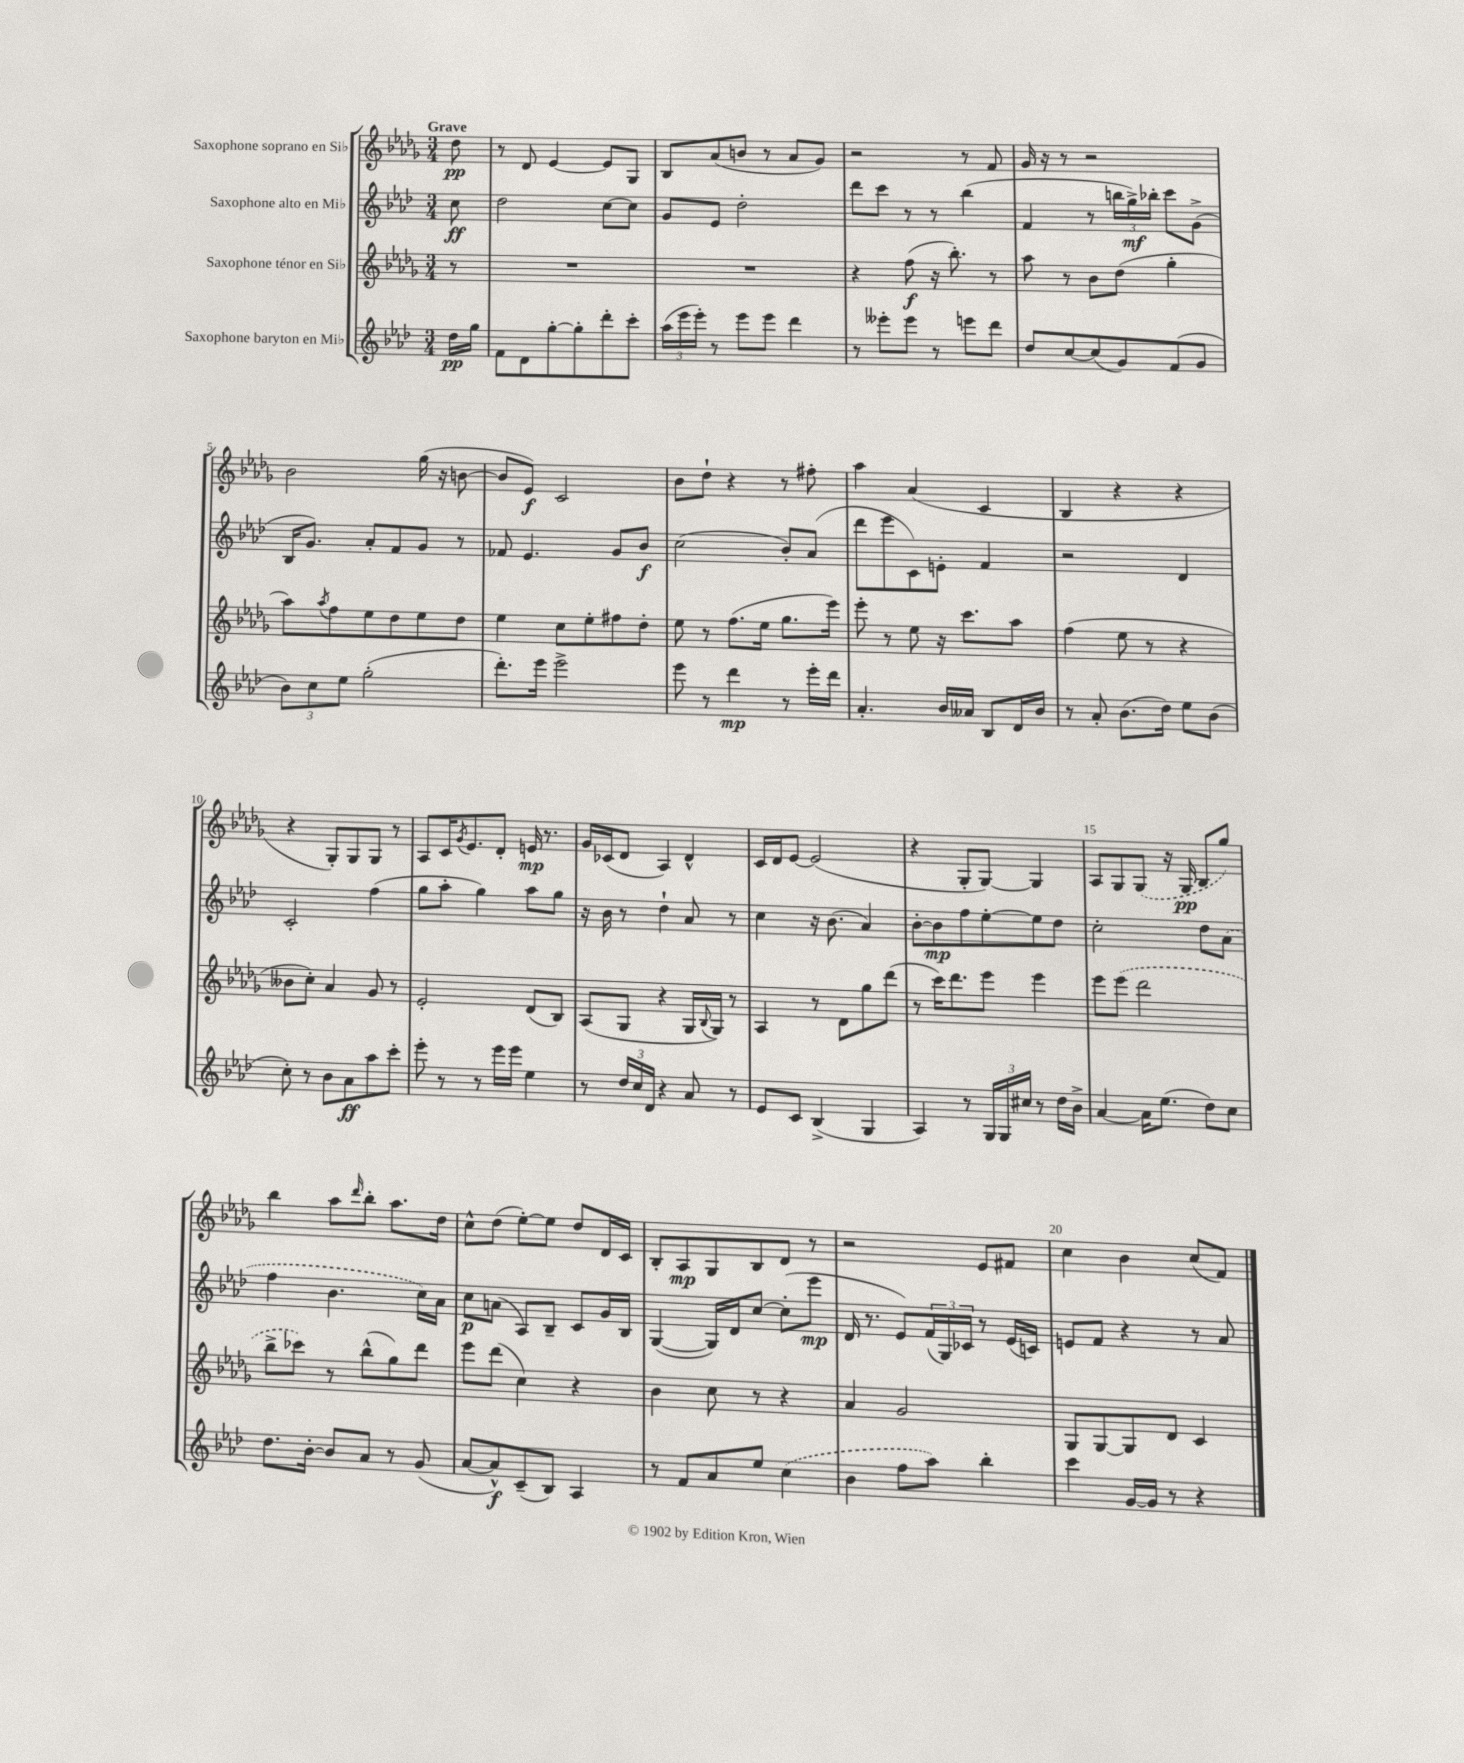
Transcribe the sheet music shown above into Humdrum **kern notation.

**kern	**kern	**kern	**kern
*staff4	*staff3	*staff2	*staff1
*clefG2	*clefG2	*clefG2	*clefG2
*k[b-e-a-d-]	*k[b-e-a-d-g-]	*k[b-e-a-d-]	*k[b-e-a-d-g-]
*M3/4	*M3/4	*M3/4	*M3/4
16dd-\LL	8r	8cc\	8dd-\
16gg\JJ	.	.	.
=	=	=	=
8f\L	2.r	2dd-\	8r
8d-\	.	.	8d-/
[8gg'\	.	.	[4e-/
8gg'\]	.	.	.
8ddd-'\	.	[8cc\L	8e-/]L
8ccc'\J	.	8cc\]J	8G-/J
=	=	=	=
(24aa-\LL	2.r	8g/L	8B-/L
24eee-\	.	.	.
24eee-'\JJ)	.	.	.
8r	.	8e-/J	(8a-/
8eee-\L	.	2dd-'\	8b/J
8eee-\J	.	.	8r
4ddd-\	.	.	8a-/L
.	.	.	8g-/J)
=	=	=	=
8r	4r	8ddd-\L	2r
8eee--'\L	.	8ccc\J	.
8eee--\J	(8ff\	8r	.
8r	16r	8r	.
.	8.bb-'\)	.	.
8eee\L	.	(4bb-\	8r
8ddd-\J	8r	.	8f/
=	=	=	=
8dd-/L	8aa-\	4f/	16g-/
.	.	.	16r
[8cc/	8r	.	8r
(8cc/]	8b-\L	8r	2r
8g/)	(8dd-\J	24bb\LL	.
.	.	24gg^\)	.
.	.	24bb-'\JJ	.
(8f/	4gg-'\	8ccc\L	.
8g/J	.	(8g^\J	.
=	=	=	=
12b-\L)	8aa-\L)	16B-/LK	2b-\
.	.	8.g/J)	.
12cc\	.	.	.
.	8qaa-/	.	.
.	8ff\	.	.
12ee-\J	.	.	.
(2gg'\	8ee-\	8a-'/L	.
.	8dd-\	8f/	.
.	8ee-\	8g/J	(16gg-\
.	.	.	16r
.	8dd-\J	8r	[8b\
=	=	=	=
8.ddd-'\L)	4ee-\	8f-/	8b/]L
.	.	4.e-/	8e-/J)
16eee-\Jk	.	.	.
2eee-^\	8cc\L	.	2c/
.	8ee-'\	.	.
.	8ff#\	8g/L	.
.	8dd-'\J	8b-/J	.
=	=	=	=
8eee-\	8ee-\	(2cc\	8b-\L
8r	8r	.	8dd-`\J
4ddd-\	(8.ff\L	.	4r
.	16ee-\Jk	.	.
8r	8.gg-\L	8b-'/L)	8r
16eee-'\LL	.	(8a-/J	8ff#'\
16ddd-\JJ	16eee-\Jk)	.	.
=	=	=	=
4.a-'/	8eee-'\	8ddd-\L	4aa-\
.	8r	8eee-\	.
.	8ee-\	8c\)	(4a-/
16b-/LL	16r	8e'\J	.
16a--/JJ	8.ccc\L	.	.
8B-/L	.	4f/	4c/
16d-/L	8aa-\J	.	.
16b-/JJ	.	.	.
=	=	=	=
8r	(4ff\	2r	4B-/
8a-'/	.	.	.
(8.b-\L	8ee-\	.	4r
.	8r	.	.
16dd-\Jk)	.	.	.
8ee-\L	4r	4d-/	4r
(8b-\J	.	.	.
=	=	=	=
8cc'\)	8b--\L	2c'/	4r
8r	8cc'\J)	.	.
8b-\L	4a-/	.	8G-'/L)
8a-\	.	.	8G-/
8aa-\	8g-/	(4ff\	8G-/J
8ccc'\J	8r	.	8r
=	=	=	=
8eee-'\	2e-'/	8gg\L	8A-/L
8r	.	8aa-'\J	16c/K
.	.	.	8qg-/
.	.	.	8.e-/
8r	.	4gg\)	.
16eee-\LL	.	.	8d-'/J
16eee-\JJ	.	.	.
4ee-\	(8d-/L	8aa-\L	16e/
.	.	.	8.r
.	8B-/J)	8gg\J	.
=	=	=	=
8r	(8A-/L	16r	16g-/LL
.	.	16b-\	(16c-/J
24dd-/LL	8G-/J	8r	8d-/J
24cc/	.	.	.
24d-/JJ	.	.	.
4r	4r	4dd-`\	4A-/)
8a-/	16G-/LL	8a-/	4d-^^/
.	8qqB-/	.	.
.	16G-/JJ)	.	.
8r	8r	8r	.
=	=	=	=
8e-/L	4A-/	4cc\	16c/LL
.	.	.	16d-/J
8c/J	.	.	[8e-/J
(4B-^/	8r	16r	(2e-/]
.	.	(8.b-\	.
.	8d-\L	.	.
4G/	8gg-\	4a-/)	.
.	(8ddd-\J	.	.
=	=	=	=
4A-/)	8r	[8b-'\L	4r
.	16ccc\LK)	8b-\]	.
.	8.ddd-\	.	.
8r	.	8ff\	8G-'/L
24G/LL	8eee-\J	[8ee-'\	[8G-/J)
24G/	.	.	.
24cc#/JJ	.	.	.
8r	4eee-\	8ee-\]	4G-/]
16dd-\LL	.	8dd-\J	.
16b-^\JJ	.	.	.
=	=	=	=
[4a-/	8eee-\L	2cc'\	8A-/L
.	(8eee-\J	.	8G-/
16a-\]LK	2ddd-\	.	(8G-/J
(8.ee-\J	.	.	.
.	.	.	16r
.	.	.	16G-/
8dd-\L)	.	8dd-\L	8B-/L
8cc\J	.	(8a-\J	8gg-/J)
=	=	=	=
8.dd-\L	8bb-^\L	4ff\	4bb-\
.	8ccc-\J)	.	.
[16b-'\Jk	.	.	.
8b-/]L	8r	4.b-\	8aa-\L
.	.	.	16qqddd-/
8a-/J	(8bb-^^\L	.	8bb-'\J
8r	8gg-\)	.	8.aa-\L
(8g/	8ddd-\J	16cc\LL)	.
.	.	16a-\JJ	16dd-\Jk
=	=	=	=
[8a-/L	8eee-\L	8cc\L	8cc^^\L
8a-^^/])	(8ddd-\J	(8a\J	(8dd-\J
(8c~/	4cc\)	8A-/L)	[8ee-'\L)
8B-/J)	.	8B-~/J	8ee-\]J
4A-/	4r	8c/L	8dd-/L
.	.	16g/L	16d-/L
.	.	16B-/JJ	16c/JJ
=	=	=	=
8r	4b-\	([4G/	8B-'/L
8f/L	.	.	8A-/
8a-/	8cc\	16G/]LL)	8G-/
.	.	16d-/J	.
8ee-/J	8r	[8cc/J	8B-/
(4cc\	4r	(8cc'\]L	8d-/J
.	.	8eee-\J	8r
=	=	=	=
4b-\	4a-/	16d-/	2r
.	.	8.r	.
8ff\L	2g-/	8e-/L)	.
8aa-\J)	.	(24f/L	.
.	.	24G/)	.
.	.	24c-/JJ	.
4bb-'\	.	8r	8e-/L
.	.	(16e-/LL	8f#/J
.	.	16c/JJ)	.
=	=	=	=
4ccc\	8G-/L	8e/L	4cc\
.	[8G-/	8f/J	.
[16g/LL	8G-/]	4r	4b-\
16g/]JJ	.	.	.
8r	8d-/J	.	.
4r	4c/	8r	(8cc/L
.	.	8a-/	8f/J)
==	==	==	==
*-	*-	*-	*-
